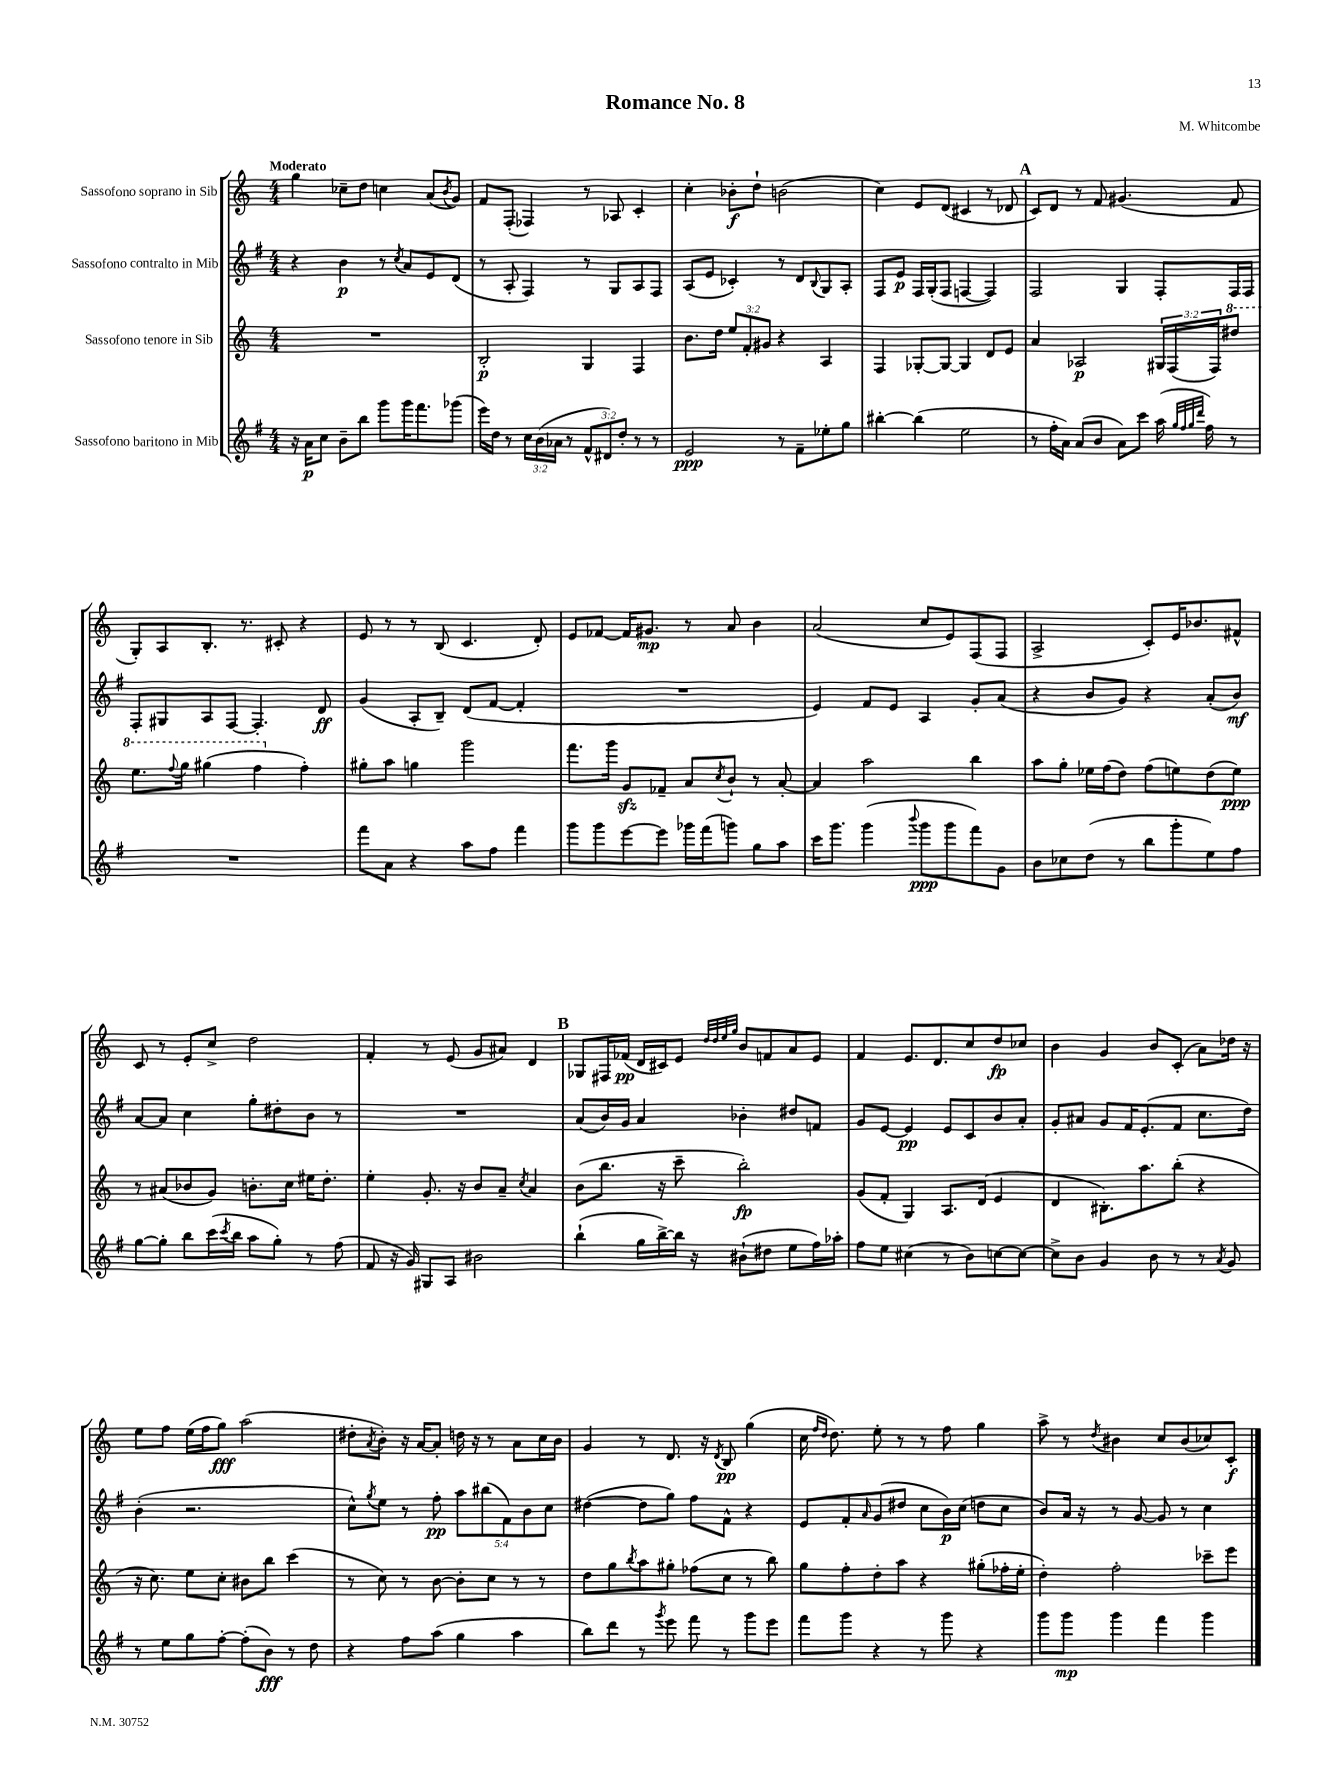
\header { title = "Romance No. 8" composer = "M. Whitcombe" }
<<
\new StaffGroup <<
\new Staff = "s0" \with { instrumentName = "Sassofono soprano in Sib" } {
    \clef treble \key c \major \numericTimeSignature \time 4/4 \tempo "Moderato"
    g''4 ces''8-- d''8 c''4 a'8( \acciaccatura { b'8 } g'8) |
    f'8 f8-.( fes4) r8 aes8 c'4-. |
    c''4-. bes'8-.\f d''8-! b'2( |
    c''4) e'8 d'8( cis'4 r8 des'8 |
    \mark \markup { \bold "A" } c'8) d'8 r8 f'8 gis'4.( f'8 |
    g8-.) a8 b8.-. r8. cis'8-. r4 |
    e'8 r8 r8 b8( c'4. d'8-.) |
    e'8 fes'8~ fes'16 gis'8.\mp r8 a'8 b'4 |
    a'2( c''8 e'8) f8( f8 |
    a2-> c'8-.) e'16 bes'8. fis'8-^ |
    c'8 r8 e'8-. c''8-> d''2 |
    f'4-. r8 e'8( g'8 ais'8) d'4 |
    \mark \markup { \bold "B" } ges8 fis16 fes'16\pp( d'16 cis'16) e'8 \grace { d''32 d''32 e''32 g''32 } b'8 f'8 a'8 e'8 |
    f'4 e'8. d'8. c''8 d''8\fp ces''8 |
    b'4 g'4 b'8 c'8-.( a'8) des''16 r16 |
    e''8 f''8 e''16( f''16 g''8\fff) a''2( |
    dis''8-. \acciaccatura { a'8 } b'8-.) r16 a'16~ a'8-. d''16 r16 r8 a'8 c''16 b'16 |
    g'4 r8 d'8. r16 \acciaccatura { d'8 } b8\pp g''4( |
    c''16 \grace { f''16 d''16 } d''8.) e''8-. r8 r8 f''8 g''4 |
    a''8-> r8 \acciaccatura { d''8 } bis'4 c''8 bis'8( ces''8) c'8-.\f \bar "|." |
}
\new Staff = "s1" \with { instrumentName = "Sassofono contralto in Mib" } {
    \clef treble \key g \major \numericTimeSignature \time 4/4 \override Staff.TupletNumber.text = #tuplet-number::calc-fraction-text
    r4 b'4\p r8 \acciaccatura { c''8 } a'8 e'8 d'8( |
    r8 a8-. fis4) r8 g8 a8 fis8 |
    a8( e'8 ces'4-.) r8 d'8 \appoggiatura { b8 } g8 a8-. |
    fis8 e'8\p fis16 g16-.( fis8 f4~ f4) |
    \mark \markup { \bold "A" } fis2 g4 fis8-. fis16 fis16 |
    fis8-. gis8 a8 fis8~ fis4.-. d'8\ff |
    g'4( a8-. b8--) d'8( fis'8~ fis'4-. |
    R1 |
    e'4) fis'8 e'8 a4 g'8-. a'8( |
    r4 b'8 g'8) r4 a'8-.( b'8\mf) |
    a'8~ a'8 c''4 g''8-. dis''8-. b'8 r8 |
    R1 |
    \mark \markup { \bold "B" } a'8( b'16) g'16 a'4 bes'4-. dis''8 f'8 |
    g'8 e'8~ e'4\pp e'8 c'8 b'8 a'8-. |
    g'8-. ais'8 g'8 fis'16 e'8.-.( fis'8 c''8. d''16) |
    b'4-.( r2. |
    c''8-^) \acciaccatura { g''8 } e''8 r8 fis''8-.\pp \tuplet 5/4 { a''8 bis''8( fis'8) b'8 c''8 } |
    dis''4~( dis''8 g''8) fis''8 fis'8-^ r4 |
    e'8 fis'8-. \grace { a'16 } g'8( dis''8 c''8 b'16\p) c''16( d''8 c''8 |
    b'8) a'16 r16 r8 g'8~ g'8 r8 c''4 \bar "|." |
}
\new Staff = "s2" \with { instrumentName = "Sassofono tenore in Sib" } {
    \clef treble \key c \major \numericTimeSignature \time 4/4 \override Staff.TupletNumber.text = #tuplet-number::calc-fraction-text
    R1 |
    b2-.\p g4 f4 |
    b'8. d''16 \tuplet 3/2 { e''8 f'8-. gis'8 } r4 a4 |
    f4 ges8~-. ges8~ ges4 d'8 e'8 |
    \mark \markup { \bold "A" } a'4 aes2\p \tuplet 3/2 { gis16 f16( f16) } \ottava #1 dis'''8 |
    e'''8. \appoggiatura { f'''8 } g'''16 gis'''4( f'''4 \ottava #0 f''4-.) |
    gis''8-. a''8 g''4 g'''2 |
    f'''8. g'''16 g'8\sfz fes'8-- a'8 \acciaccatura { c''8 } b'8-! r8 a'8~-. |
    a'4 a''2 b''4 |
    a''8 g''8-. ees''16 f''16( d''8) f''8( e''8) d''8( e''8\ppp) |
    r8 ais'8( bes'8 g'8) b'8.-. c''16 eis''16 d''8.-. |
    e''4-. g'8.-. r16 b'8 a'8-- \acciaccatura { c''8 } a'4 |
    \mark \markup { \bold "B" } b'8( b''8. r16 c'''8-- b''2-.\fp) |
    g'8( f'8-. g4) a8. d'16( e'4 |
    d'4 bis8.-.) a''8. b''8-.( r4 |
    r16 c''8.) e''8 c''8-. bis'8 b''8 c'''4( |
    r8 c''8) r8 b'8~ b'8-. c''8 r8 r8 |
    d''8 g''8 \acciaccatura { b''8 } a''8 gis''8-. fes''8( c''8 r8 b''8) |
    g''8 f''8-. d''8-. a''8 r4 gis''8-.( fes''16-. e''16-. |
    d''4-.) f''2-. ces'''8-- e'''8 \bar "|." |
}
\new Staff = "s3" \with { instrumentName = "Sassofono baritono in Mib" } {
    \clef treble \key g \major \numericTimeSignature \time 4/4 \override Staff.TupletNumber.text = #tuplet-number::calc-fraction-text
    r16 a'16\p c''8 b'8-- b''8 g'''8 g'''16 fis'''8. ges'''8( |
    e'''16) d''16 r8 \tuplet 3/2 { c''16 b'16( aes'16 } r8 \tuplet 3/2 { fis'8-^ dis'8) d''8-. } r8 r8 |
    e'2\ppp r8 fis'8-- ees''8-. g''8 |
    bis''4~-. bis''4( e''2 |
    \mark \markup { \bold "A" } r8 fis''16-. a'16) a'8( b'8 a'8) c'''8 a''16( \grace { g''32 fis''32 g''32 d'''32 } fis''16) r8 |
    R1 |
    fis'''8 a'8 r4 a''8 fis''8 fis'''4 |
    g'''8 g'''8 e'''8~ e'''8 ges'''16 fis'''16( g'''8) g''8 a''8 |
    c'''16 g'''8. g'''4( \appoggiatura { b'''8 } g'''8\ppp g'''8 fis'''8) g'8 |
    b'8 ces''8 d''8( r8 b''8 g'''8-. e''8) fis''8 |
    g''8~ g''8-. b''8 c'''16( \acciaccatura { c'''8 } b''16 a''8 g''8-.) r8 fis''8( |
    fis'8 r16 g'16) gis8 a8 bis'2 |
    \mark \markup { \bold "B" } b''4-!( g''16 b''16~->) b''16 r16 bis'8-!( dis''8 e''8 fis''16) aes''16-. |
    fis''8 e''8 cis''4( r8 b'8) c''8~ c''8~ |
    c''8-> b'8 g'4 b'8 r8 r8 \acciaccatura { a'8 } g'8 |
    r8 e''8 g''8 fis''8~-. fis''8-.( b'8\fff) r8 d''8 |
    r4 fis''8 a''8( g''4 a''4 |
    b''8) d'''8 r8 \acciaccatura { g'''8 } e'''8 fis'''8 r8 g'''8 e'''8 |
    fis'''8 g'''8 r4 r8 g'''8 r4 |
    g'''8 g'''8\mp g'''4 fis'''4 g'''4 \bar "|." |
}
>>
>>
\layout { \context { \Score \remove "Bar_number_engraver" } }
